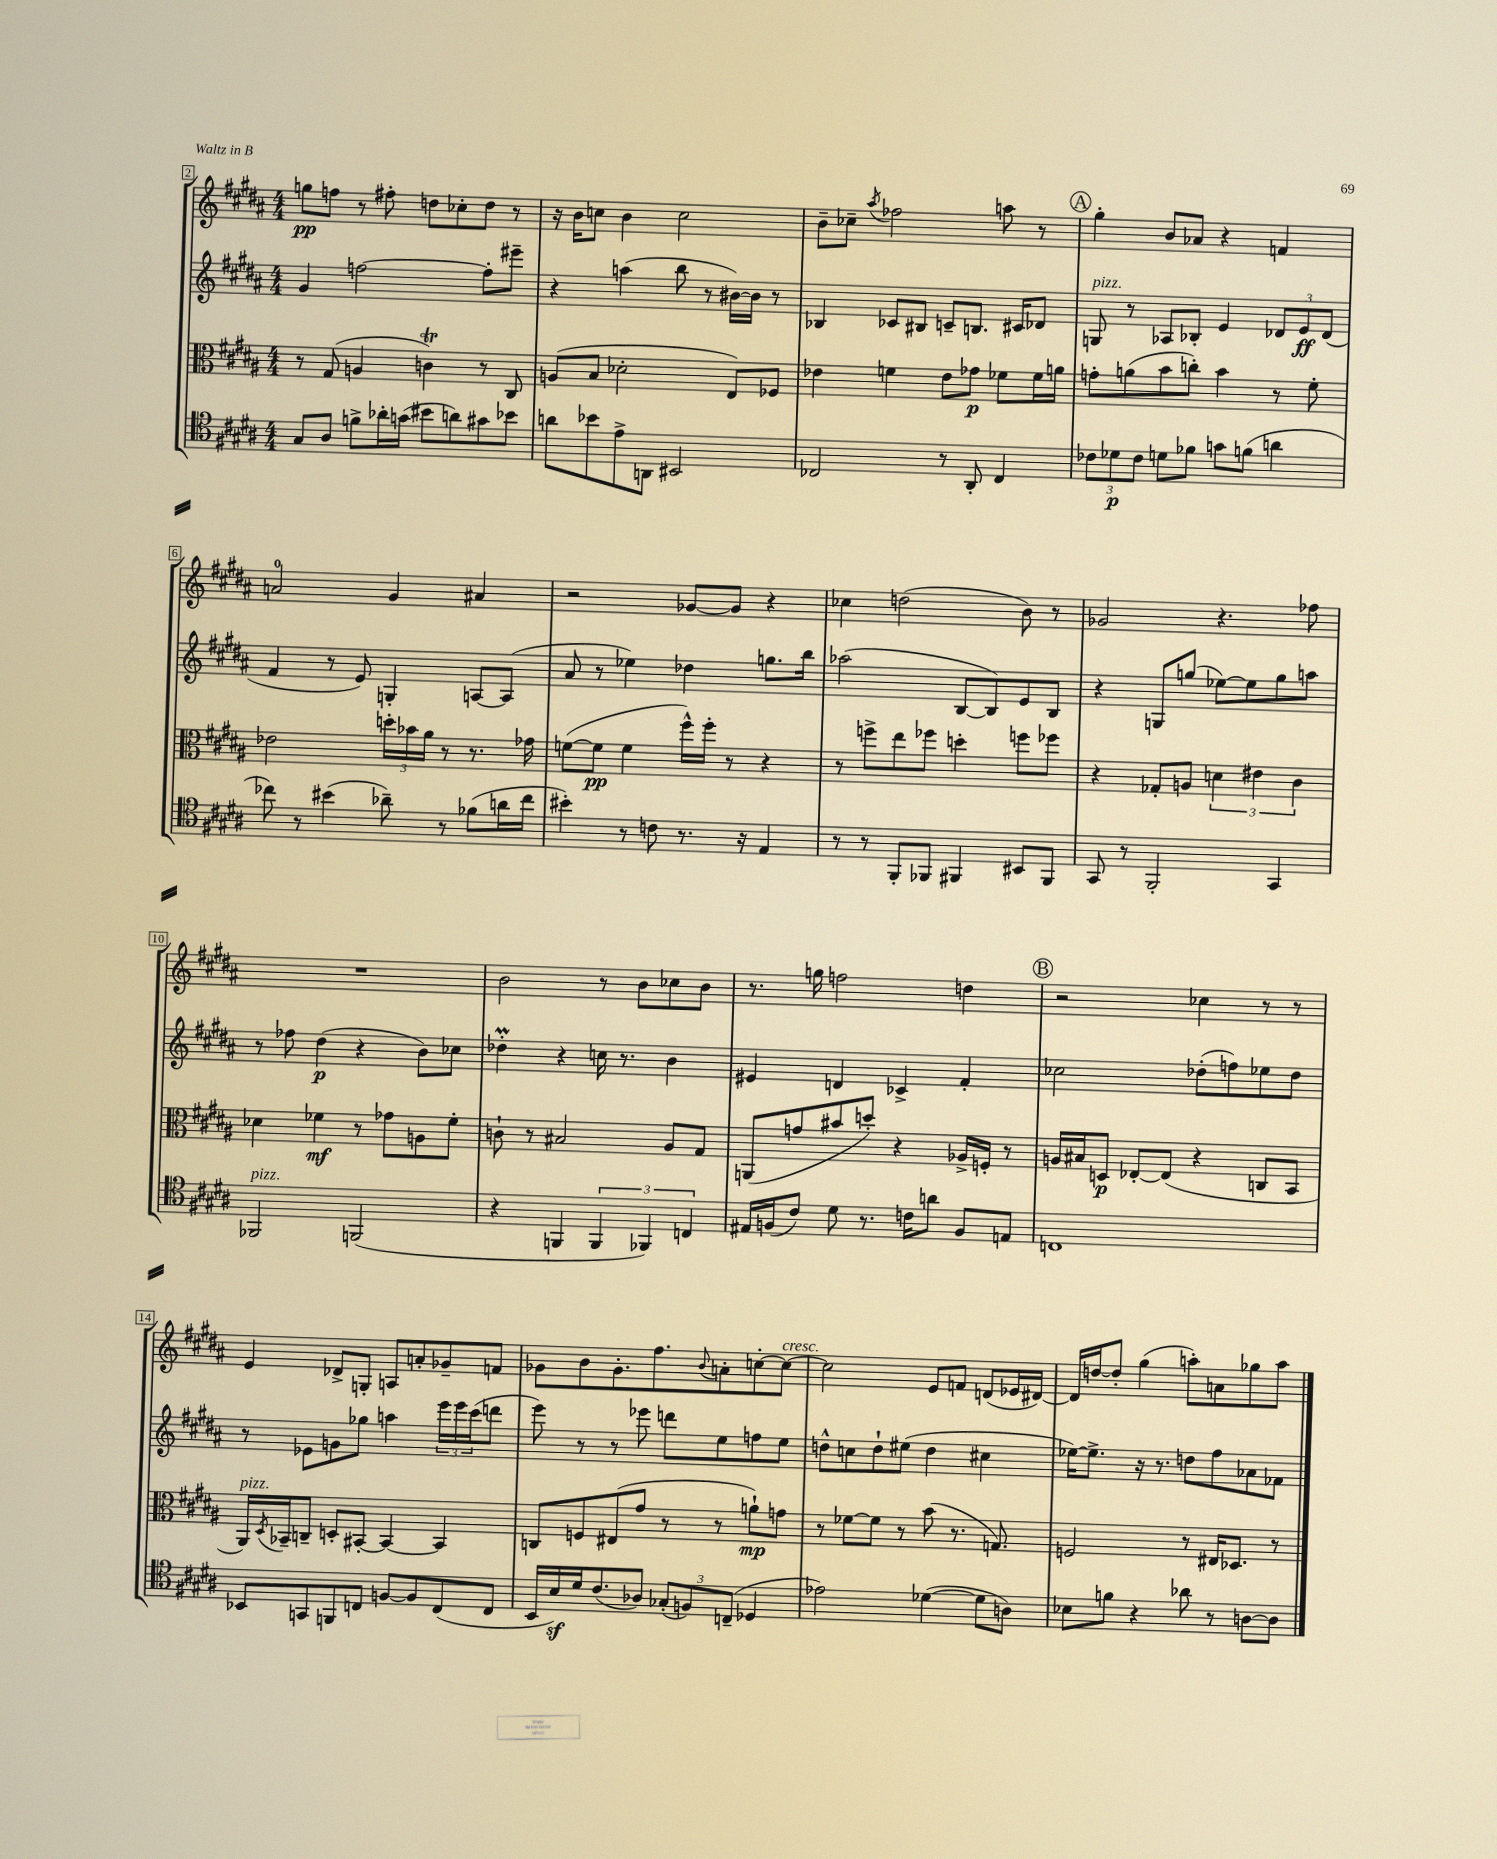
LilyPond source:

<<
\new StaffGroup <<
\new Staff = "s0" {
    \clef treble \key b \major \numericTimeSignature \time 4/4
    g''8\pp f''8 r8 fis''8-. d''8 ces''8-. d''8 r8 |
    r16 b'16 c''8 b'4 c''2 |
    b'8-- ces''8-- \acciaccatura { ais''8 } fes''2 a''8 r8 |
    \mark \markup { \circle "A" } gis''4-. b'8 aes'8 r4 f'4 |
    a'2-0 gis'4 ais'4 |
    r2 ges'8~ ges'8 r4 |
    ces''4 d''2( b'8) r8 |
    ges'2 r4. fes''8 |
    R1 |
    b'2 r8 b'8 ces''8 b'8 |
    r8. g''16 f''2 d''4 |
    \mark \markup { \circle "B" } r2 ces''4 r8 r8 |
    e'4 des'8-> g8-. a8 a'8-. ges'8-- f'8 |
    ges'8 b'8 ges'8.-. fis''8. \appoggiatura { b'8 } a'8-. c''8~-. c''8~^\markup { \italic "cresc." } |
    c''2 e'8 f'8 d'8( ees'16 dis'16~) |
    dis'16 d''16~ d''8-. gis''4( a''8-.) a'8 ges''8 a''8 \bar "|." |
}
\new Staff = "s1" {
    \clef treble \key b \major \numericTimeSignature \time 4/4
    gis'4 f''2~ f''8-. eis'''8-- |
    r4 a''4( b''8 r8 bis'16~) bis'16 r8 |
    bes4 ces'8 bis8 c'8-- b8. cis'16 des'8 |
    \mark \markup { \circle "A" } g8^\markup { \italic "pizz." } r8 aes8 bes8-. e'4 \tuplet 3/2 { des'8 e'8\ff des'8( } |
    fis'4 r8 e'8) g4-. a8~ a8( |
    ais'8 r8 ees''4) des''4 g''8. b''16 |
    aes''2( b8~ b8) e'8 b8 |
    r4 g8 g''8( ees''8~) ees''8 g''8 a''8 |
    r8 fes''8 dis''4\p( r4 b'8) ces''8 |
    des''4-.\prall r4 c''16 r8. b'4 |
    eis'4 d'4 ces'4-> fis'4-. |
    \mark \markup { \circle "B" } ces''2 des''8-.( f''8) ees''8 des''8 |
    r8 ees'8 g'8 ges''8 a''4 \tuplet 3/2 { e'''16 e'''16 cis'''16( } d'''8 |
    e'''8) r8 r8 ees'''8 d'''8 e''8 f''8 e''8 |
    d''8-^ c''8 d''8-! eis''8( d''4 cis''4 |
    ees''16~) ees''8.-> r16 r8. d''8 fis''8 aes'8 fes'8 \bar "|." |
}
\new Staff = "s2" {
    \clef alto \key b \major \numericTimeSignature \time 4/4
    r8 gis8( a4 c'4\trill) r8 cis8 |
    a8( b8 des'2-. e8) fes8 |
    ees'4 f'4 ees'8 ges'8\p fes'8 fes'16 a'16 |
    \mark \markup { \circle "A" } g'8-. a'8( b'8 c''8-.) b'4 r8 fis'8-. |
    ees'2 \tuplet 3/2 { d''16-. bes'16 ais'16 } r8 r8. ges'16 |
    f'8~( f'8\pp f'4 fis''16-^) fis''16-. r8 r4 |
    r8 f''8-> e''8 fes''8 d''4-. f''8 fes''8 |
    r4 ges8-. a8 \tuplet 3/2 { d'4 eis'4 cis'4 } |
    des'4 fes'4\mf r8 ges'8 a8 fes'8-. |
    c'8-! r8 bis2 ais8 gis8 |
    a,8( g'8 bis'8 d''8-.) r4 aes16-> f16-. r8 |
    \mark \markup { \circle "B" } a16 bis16 d8\p ees8~-. ees8( r4 c8 b,8 |
    ais,16^\markup { \italic "pizz." }) \acciaccatura { dis8 } bes,16-- c8-- d8-. bis,8~-. bis,4~ bis,4 |
    c8 f8 eis8( gis'8 r8 r8 a'8-!\mp) g'8 |
    r8 fes'8~ fes'8 r8 b'8( r8. g8.) |
    f2 r8 eis16 des8. r8 \bar "|." |
}
\new Staff = "s3" {
    \clef tenor \key b \major \numericTimeSignature \time 4/4
    gis8 ais8 f'8-> aes'16-. g'16( bis'8 a'8) gis'8 bes'8 |
    a'8 bes'8 e'8-> a,8 bis,2 |
    ces2 r8 ais,8-. ces4 |
    \mark \markup { \circle "A" } \tuplet 3/2 { ces'8 des'8\p ces'8 } d'8 fes'8 g'8 f'8( a'4 |
    ces''8) r8 bis'4( aes'8--) r8 fes'8( a'16 ces''16 |
    bis'4-.) r8 c'8 r8. r16 e4 |
    r8 r8 fis,8-. fes,8 fis,4 bis,8 fis,8 |
    gis,8 r8 fis,2-. gis,4 |
    fes,2^\markup { \italic "pizz." } f,2( |
    r4 f,4 \tuplet 3/2 { f,4 fes,4) c4 } |
    eis16 f16( cis'8) dis'8 r8. c'16 a'8 f8 e8 |
    \mark \markup { \circle "B" } c1 |
    bes,8 g,8 f,8 c8 f8~ f8 c8( c8 |
    b,16 b16\sf) dis'16 cis'8.( aes8) \tuplet 3/2 { ges8-.( f8) c8--( } des4 |
    ees'2) des'4~( des'8 a8) |
    bes8 f'8 r4 aes'8 r8 a8~ a8 \bar "|." |
}
>>
>>
\layout { \context { \Score currentBarNumber = #2 \override BarNumber.stencil = #(make-stencil-boxer 0.1 0.3 ly:text-interface::print) } }
